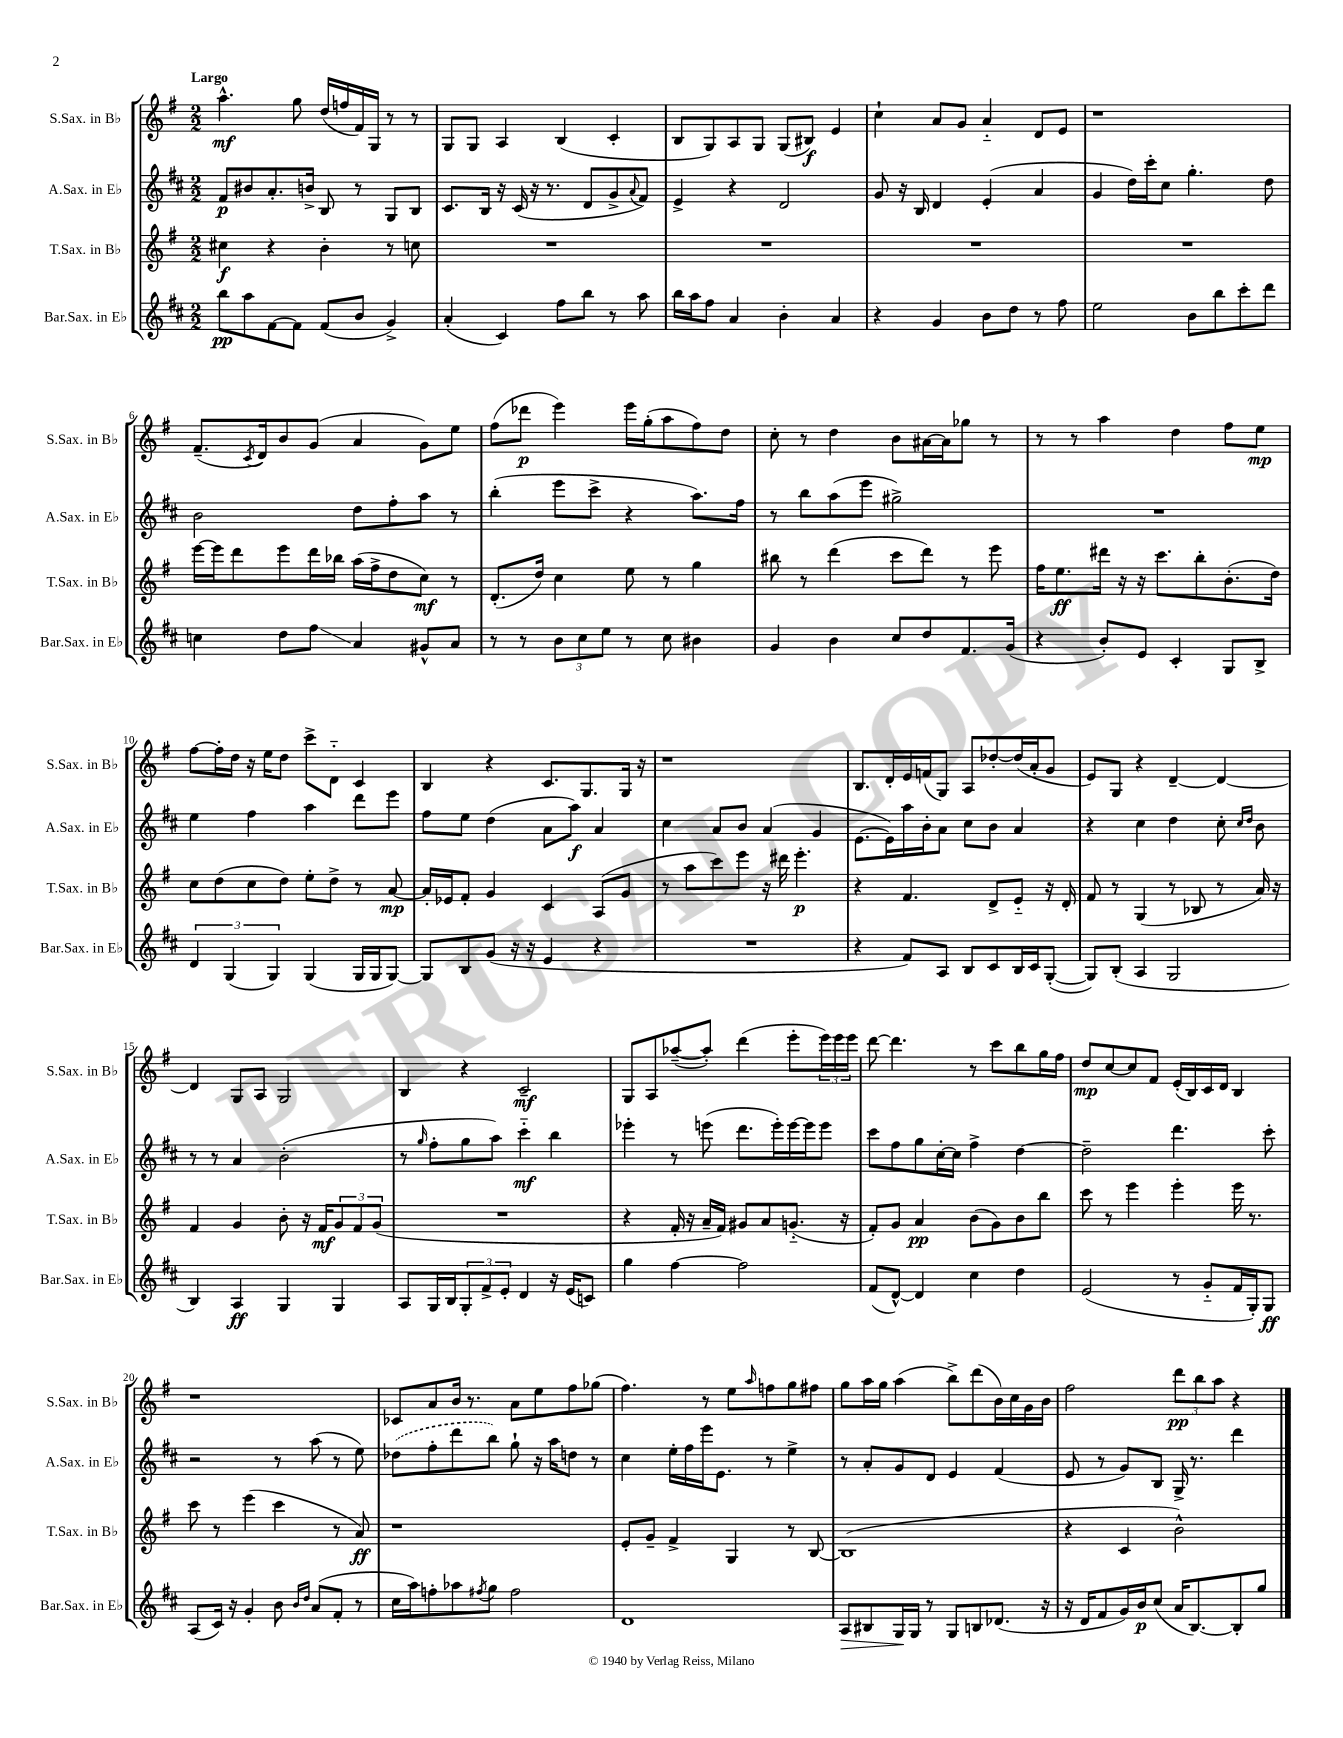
<<
\new StaffGroup <<
\new Staff = "s0" \with { instrumentName = "S.Sax. in Bb" shortInstrumentName = "S.Sax. in Bb" } {
    \clef treble \key g \major \numericTimeSignature \time 2/2 \tempo "Largo"
    a''4.-^\mf g''8 d''16( f''16 fis'16) g16 r8 r8 |
    g8 g8 a4 b4( c'4-. |
    b8 g8) a8 g8 g8( bis8\f) e'4 |
    c''4-! a'8 g'8 a'4-_ d'8 e'8 |
    r1 |
    fis'8.--( \acciaccatura { c'8 } d'16) b'8 g'8( a'4 g'8) e''8 |
    fis''8( des'''8\p e'''4) e'''16 g''16-.( a''8 fis''8) d''8 |
    c''8-. r8 d''4 b'8 ais'16~ ais'16 ges''8 r8 |
    r8 r8 a''4 d''4 fis''8 e''8\mp |
    fis''8~ fis''16-. d''16 r16 e''16 d''8 c'''8-> d'8-_ c'4 |
    b4 r4 c'8. g8. g16 r16 |
    r1 |
    b8. d'16-. e'16 f'16( g8) a8 des''8~-. des''16( a'16-. g'8 |
    e'8) g8 r4 d'4~-- d'4~ |
    d'4 g8 a8 g2 |
    b4 r4 c'2--\mf |
    g8 a8 aes''8~--( aes''8-.) d'''4( e'''8-. \tuplet 3/2 { e'''16) e'''16 e'''16 } |
    d'''8~ d'''4. r8 c'''8 b''8 g''16 fis''16 |
    d''8\mp c''8~ c''8 fis'8 e'16-.( b16) c'16 d'16 b4 |
    r1 |
    ces'8 a'8 b'16 r8. a'8 e''8 fis''8 ges''8( |
    fis''4.) r8 e''8 \grace { a''16 } f''8 g''8 fis''8 |
    g''8 a''16 g''16 a''4( b''8->) d'''8( b'16) c''16 g'16 b'16 |
    fis''2 \tuplet 3/2 { d'''8\pp b''8 a''8 } r4 \bar "|." |
}
\new Staff = "s1" \with { instrumentName = "A.Sax. in Eb" shortInstrumentName = "A.Sax. in Eb" } {
    \clef treble \key d \major \numericTimeSignature \time 2/2
    fis'8\p bis'8 a'8.-. b'16-> b8 r8 g8 b8 |
    cis'8. b16 r16 cis'16( r16 r8. d'8 g'8-> \appoggiatura { a'8 } fis'8) |
    e'4-> r4 d'2 |
    g'8 r16 b16 d'4 e'4-.( a'4 |
    g'4 d''16) cis'''16-. cis''8 g''4.-. d''8 |
    b'2 d''8 fis''8-. a''8 r8 |
    b''4-.( e'''8 cis'''8-> r4 a''8.) fis''16 |
    r8 b''8 a''8( e'''8 gis''2->) |
    R1 |
    e''4 fis''4 a''4 d'''8 e'''8 |
    fis''8 e''8 d''4( a'8 a''8\f) a'4 |
    cis''4 a'8 b'8 a'4( g'4 |
    e'8.~ e'16) a''16 b'16-. a'8 cis''8 b'8 a'4 |
    r4 cis''4 d''4 cis''8-. \grace { cis''16 d''16 } b'8 |
    r8 r8 a'4 b'2-.( |
    r8 \grace { g''16 } fis''8-. g''8 a''8) cis'''4-_\mf b''4 |
    ees'''4-. r8 e'''8( d'''8. e'''16-.) e'''16~ e'''16 e'''8 |
    cis'''8 fis''8 g''8 cis''16~-. cis''16 fis''4-> d''4~ |
    d''2-- d'''4. cis'''8-. |
    r2 r8 a''8( r8 e''8) |
    \once \slurDashed des''8( fis''8-. d'''8 b''8) g''8-! r16 a''16 d''8 r8 |
    cis''4 e''16-. fis''16 e'''16 e'8. r8 e''4-> |
    r8 a'8-. g'8 d'8 e'4 fis'4( |
    e'8 r8 g'8) b8 g16-> r8. d'''4 \bar "|." |
}
\new Staff = "s2" \with { instrumentName = "T.Sax. in Bb" shortInstrumentName = "T.Sax. in Bb" } {
    \clef treble \key g \major \numericTimeSignature \time 2/2
    cis''4\f r4 b'4-. r8 c''8 |
    R1 |
    R1 |
    R1 |
    R1 |
    e'''16~ e'''16 d'''8 e'''8 d'''16 bes''16 a''16( fis''16-> d''8 c''8\mf) r8 |
    d'8.-.( d''16) c''4 e''8 r8 g''4 |
    bis''8 r8 d'''4( c'''8 d'''8) r8 e'''8 |
    fis''16 e''8.\ff dis'''16 r16 r16 c'''8. b''8-. b'8.-.( d''16) |
    c''8 d''8( c''8 d''8) e''8-. d''8-> r8 a'8~\mp |
    a'16-. ees'16 fis'8-. g'4 c'4 a8( g'8 |
    r8 a''8 c'''8) e'''8 r16 dis'''16 e'''4.-.\p |
    r4 fis'4. d'8-> e'8-_ r16 d'16-. |
    fis'8 r8 g4( r8 bes8 r8 a'16) r16 |
    fis'4 g'4 b'8-. r16 fis'16\mf \tuplet 3/2 { g'8 fis'8 g'8( } |
    R1 |
    r4 fis'16-. r16 a'16-- fis'16) gis'8 a'8 g'8.-_( r16 |
    fis'8-.) g'8 a'4\pp b'8( g'8) b'8 b''8 |
    c'''8 r8 e'''4 e'''4-. e'''16 r8. |
    c'''8 r8 e'''4( c'''4 r8 a'8\ff) |
    r1 |
    e'8-. g'8-- fis'4-> g4 r8 b8~ |
    b1( |
    r4 c'4 b'2-^) \bar "|." |
}
\new Staff = "s3" \with { instrumentName = "Bar.Sax. in Eb" shortInstrumentName = "Bar.Sax. in Eb" } {
    \clef treble \key d \major \numericTimeSignature \time 2/2
    b''8\pp a''8 fis'8~ fis'8 fis'8( b'8 g'4->) |
    a'4-.( cis'4) fis''8 b''8 r8 a''8 |
    b''16 a''16 fis''8 a'4 b'4-. a'4 |
    r4 g'4 b'8 d''8 r8 fis''8 |
    e''2 b'8 b''8 cis'''8-. d'''8 |
    c''4 d''8 fis''8\glissando a'4 gis'8-^ a'8 |
    r8 r8 \tuplet 3/2 { b'8 cis''8 e''8 } r8 cis''8 bis'4 |
    g'4 b'4 cis''8 d''8 fis'8. g'16( |
    r4 b'8-.) e'8 cis'4-. g8 b8-> |
    \tuplet 3/2 { d'4 g4( g4) } g4( g16 g16 g8~) |
    g8 b8 g'8( r16 r16 e'4 r4 |
    R1 |
    r4 fis'8) a8 b8 cis'8 b16 cis'16 g8~-.( |
    g8) b8-.( a4 g2 |
    b4) a4\ff g4 g4 |
    a8 g16 b16 \tuplet 3/2 { g8-. fis'8-> e'8-. } d'4 r16 e'16( c'8) |
    g''4 fis''4~ fis''2 |
    fis'8( d'8~-^) d'4 cis''4 d''4 |
    e'2( r8 g'8-_ fis'16 g16-.) g8\ff |
    a8( cis'16) r16 g'4-. b'8 \grace { b'16 d''16 } a'8( fis'8-. r8 |
    cis''16 a''16) f''8-. aes''8 \acciaccatura { fis''8 } g''8 fis''2 |
    d'1 |
    a8\> bis8 g16\! g16 r8 g8 b8 des'8.( r16 |
    r16 d'16 fis'8 g'16) b'16\p cis''8( a'16 b8.~) b8-. g''8 \bar "|." |
}
>>
>>
